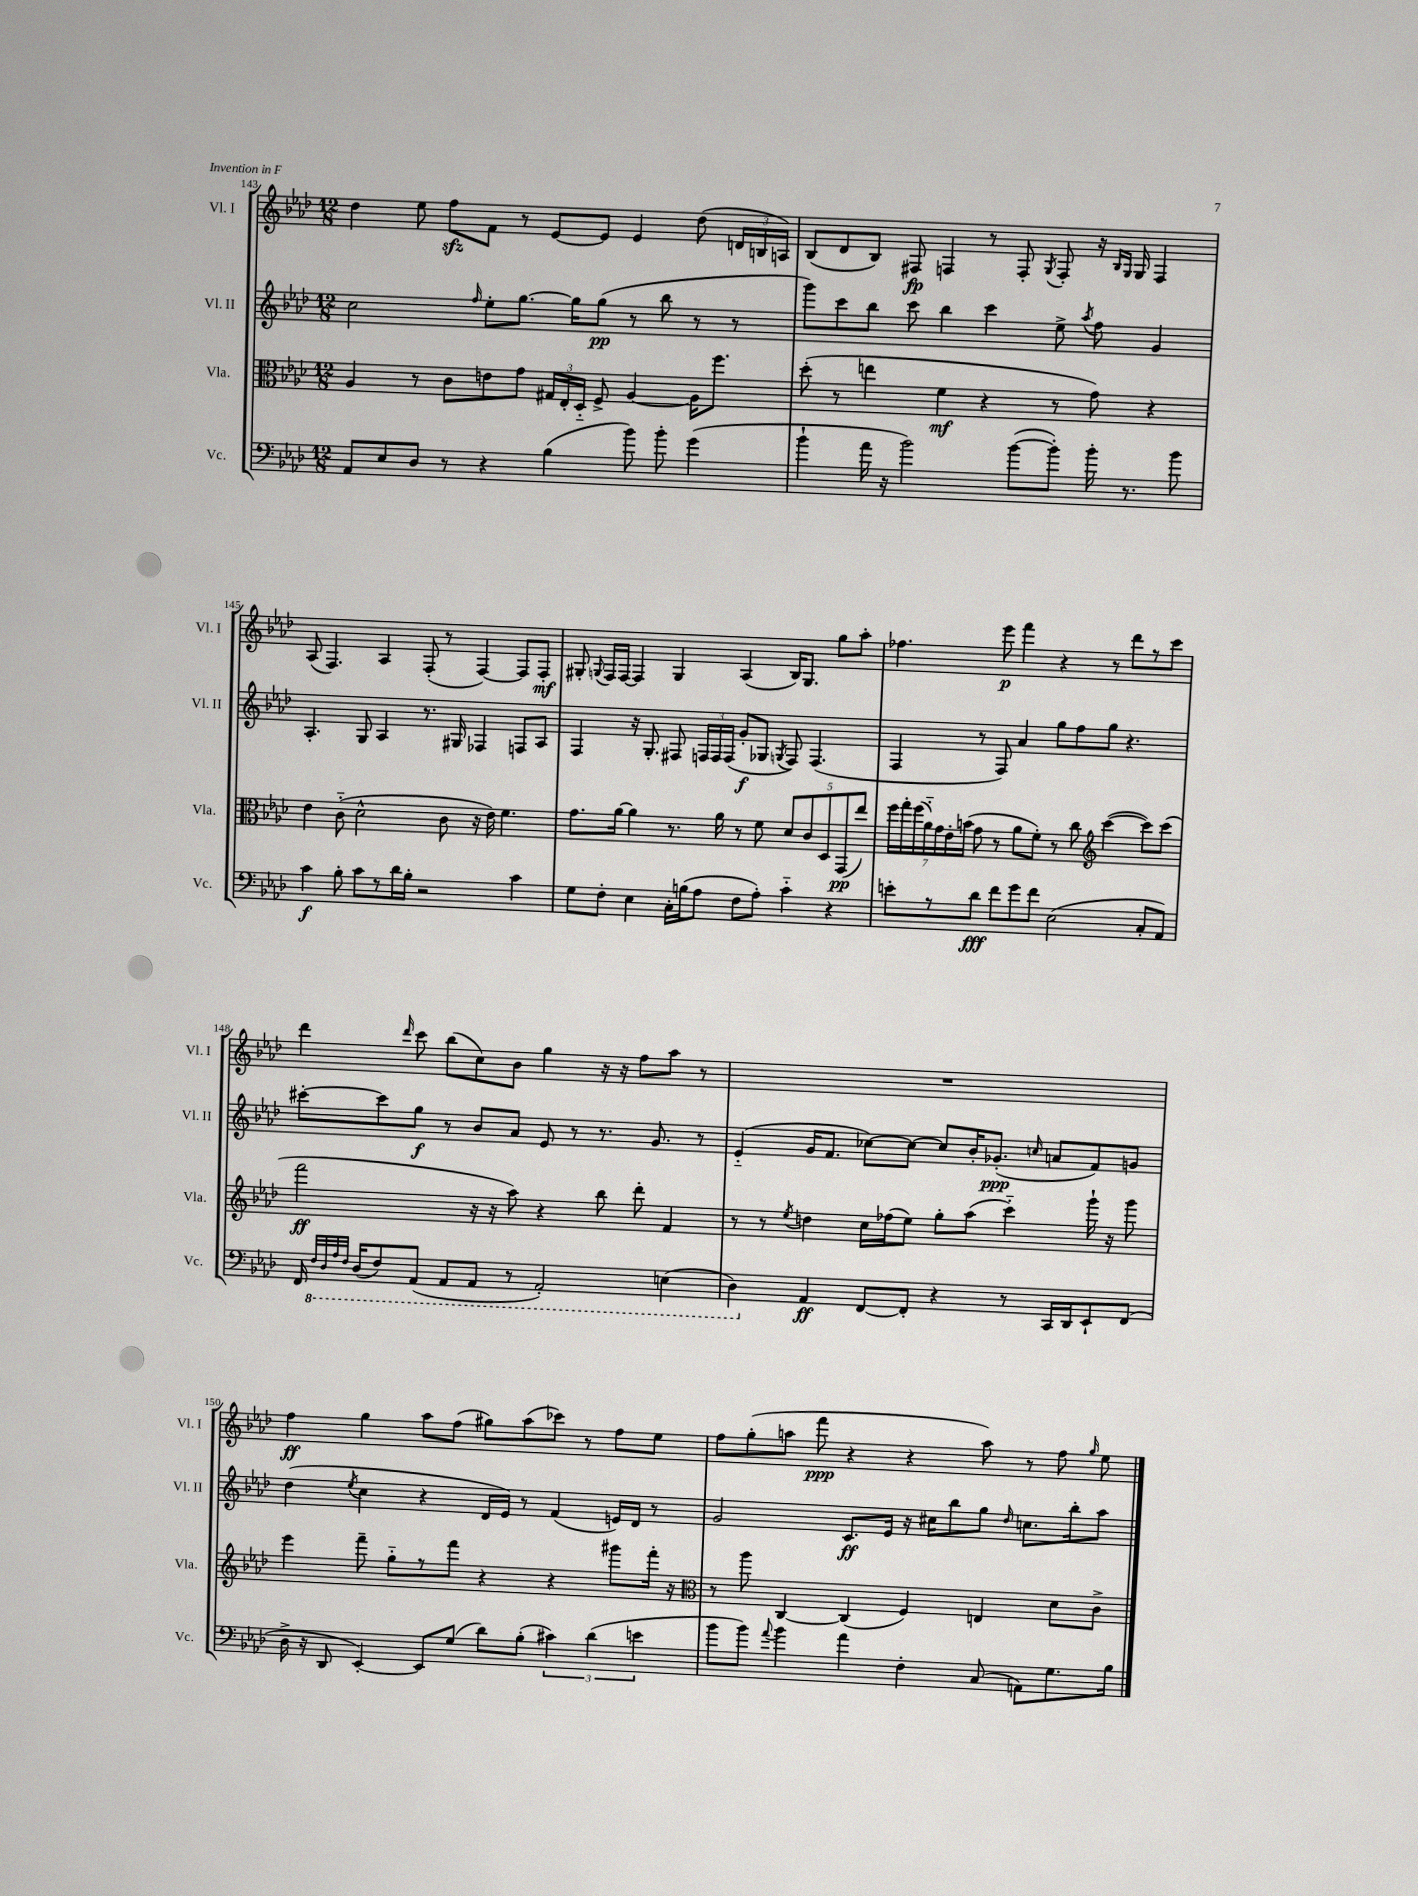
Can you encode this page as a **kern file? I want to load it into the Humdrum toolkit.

**kern	**kern	**kern	**kern
*staff4	*staff3	*staff2	*staff1
*clefF4	*clefC3	*clefG2	*clefG2
*k[b-e-a-d-]	*k[b-e-a-d-]	*k[b-e-a-d-]	*k[b-e-a-d-]
*M12/8	*M12/8	*M12/8	*M12/8
8AA-	4A-	2cc	4dd-
8E-	.	.	.
8D-	8r	.	8ee-
8r	8c	.	8ff
.	.	16qqff	.
4r	8e	8ee-'	8f
.	8g	[8.gg	8r
(4B-	24G#	.	[8e-
.	24E-'	.	.
.	.	16gg]	.
.	24D-'~	.	.
.	8F^	(8gg	8e-]
8b-)	[4A-	8r	4e-
8b-'	.	8bb-	.
(4g	16A-]	8r	(8dd-
.	8.ff	.	.
.	.	8r	24d
.	.	.	24B
.	.	.	24A)
=	=	=	=
4b-`	(8dd-'	8ggg)	(8B-
.	8r	8ccc	8d-
16a-	4ee	8bb-	8B-)
16r	.	.	.
2b-)	.	8ccc	8F#
.	4f	4bb-	4F
.	4r	4ccc	8r
([8b-	.	.	8F'
.	.	.	8qG
8b-'])	8r	8ee-^	8F'
.	.	8qaa-	.
16b-'	8g)	8ff	16r
.	.	.	16qqB-
.	.	.	16qqG
8.r	.	.	16G
.	4r	4g	4F
8b-	.	.	.
=	=	=	=
4c	4e-	4.A-'	(8A-
.	.	.	4.F)
8B-'	(8c'~	.	.
8c	2d-^^	8G	.
8r	.	4A-	4A-
16d-	.	.	.
16B-'	.	.	.
2r	.	8.r	(8F'
.	8c	.	8r
.	.	16G#	.
.	16r	4F-	[4F)
.	16e-)	.	.
.	4.f	.	.
4c	.	8F	8F]
.	.	8A-	8F'
=	=	=	=
8G	8.g	4F	8G#'
.	.	.	8qqG
8F'	.	.	16F
.	[16a-	.	[16F
4E-	4a-]	16r	4F]
.	.	8.G'	.
16C'	8.r	8F#	4G
(16B	.	.	.
8A-	.	24F	.
.	.	24F	.
.	16a-	.	.
.	.	(24F	.
8F	8r	8g'	(4A-
8A-')	8f	8G-	.
.	.	8qG	.
4c'~	10d-	8F)	16B-)
.	.	.	8.G
.	10c	.	.
.	.	(4.F	.
.	10D-	.	.
4r	.	.	8gg
.	(10GG	.	.
.	.	.	8aa-'
.	10ee-)	.	.
=	=	=	=
8e'	28ff	4F	4.ff-
.	28gg'	.	.
.	(28ff	.	.
.	28a-'~)	.	.
8r	.	.	.
.	28g	.	.
.	28e-'	.	.
.	(28b	.	.
8d-	8g	8r	.
8f	8r	8F)	8eee-
8g	8a-	4a-	4fff
8f	8f')	.	.
(2E-	8r	8gg	4r
.	8cc	8ff	.
*	*clefG2	*	*
.	([4ccc	8gg	8r
.	.	4.r	8ddd-
8C'	8ccc])	.	8r
8AA-)	(8ccc	.	8ccc
=	=	=	=
16FF	2fff	[8ccc#'	4ddd-
32qqFF	.	.	.
32qqDD-	.	.	.
32qqAA-	.	.	.
32qqFF	.	.	.
(16DD-	.	.	.
8FF)	.	8ccc#]	.
.	.	.	16qqddd-
(8AAA-	.	8gg	8ccc
8AAA-	.	8r	(8bb-
8AAA-	16r	8b-	8cc)
.	16r	.	.
8r	8aa-)	8a-	8b-
2AAA-')	4r	8e-	4gg
.	.	8r	.
.	8bb-	8.r	16r
.	.	.	16r
.	8ddd-'	.	8ff
.	.	8.g	.
(4EE	4f	.	8aa-
.	.	8r	8r
=	=	=	=
4DD-)	8r	(4e-'~	1.r
.	8r	.	.
.	8qee-	.	.
4AA-	4dd	16g	.
.	.	8.f	.
[8FF	16cc	[8cc-)	.
.	(16ff-	.	.
8FF']	8ee-)	8cc-_	.
4r	8gg'	8cc-]	.
.	(8aa-	16b-'	.
.	.	(8.g-'	.
8r	4ccc'~)	.	.
.	.	16qqcc	.
16CC	.	8a	.
16DD-	.	.	.
8EE-`	16ggg`	8f)	.
.	16r	.	.
(8FF	8ggg	8g	.
=	=	=	=
16D-^	4eee-	(4dd-	4ff
16r	.	.	.
8DD-	.	.	.
.	.	8qee-	.
[4EE-')	8fff~	4cc	4gg
.	8gg'~	.	.
8EE-]	8r	4r	8aa-
(8G	8fff	.	(8ff
8d-)	4r	16d-	8gg#)
.	.	16e-)	.
(8B-'	.	8r	(8aa-
6c#)	4r	(4f	8ccc-)
.	.	.	8r
(6d-	.	.	.
.	8ggg#	16e)	8ff
.	.	16d-	.
6e	.	.	.
.	16fff'	8r	8ee-
.	16r	.	.
=	=	=	=
*	*clefC3	*	*
8b-	8r	2g	8ff
8b-)	8aa-	.	(8gg'
8qqa-	.	.	.
4b-	[4C	.	8aa
.	.	.	8fff
4a-	(4C]	8.c	4r
.	.	16e-	.
4F'	4F)	16r	4r
.	.	16cc#	.
.	.	8bb-	.
(8C	4E	8gg	8aa)
.	.	16qqdd-	.
8AA)	.	8.cc	8r
8.G	8d-	.	8ff
.	.	16bb-'	.
.	.	.	16qqgg
.	8c^	8aa-	8ee-
16B-	.	.	.
==	==	==	==
*-	*-	*-	*-
